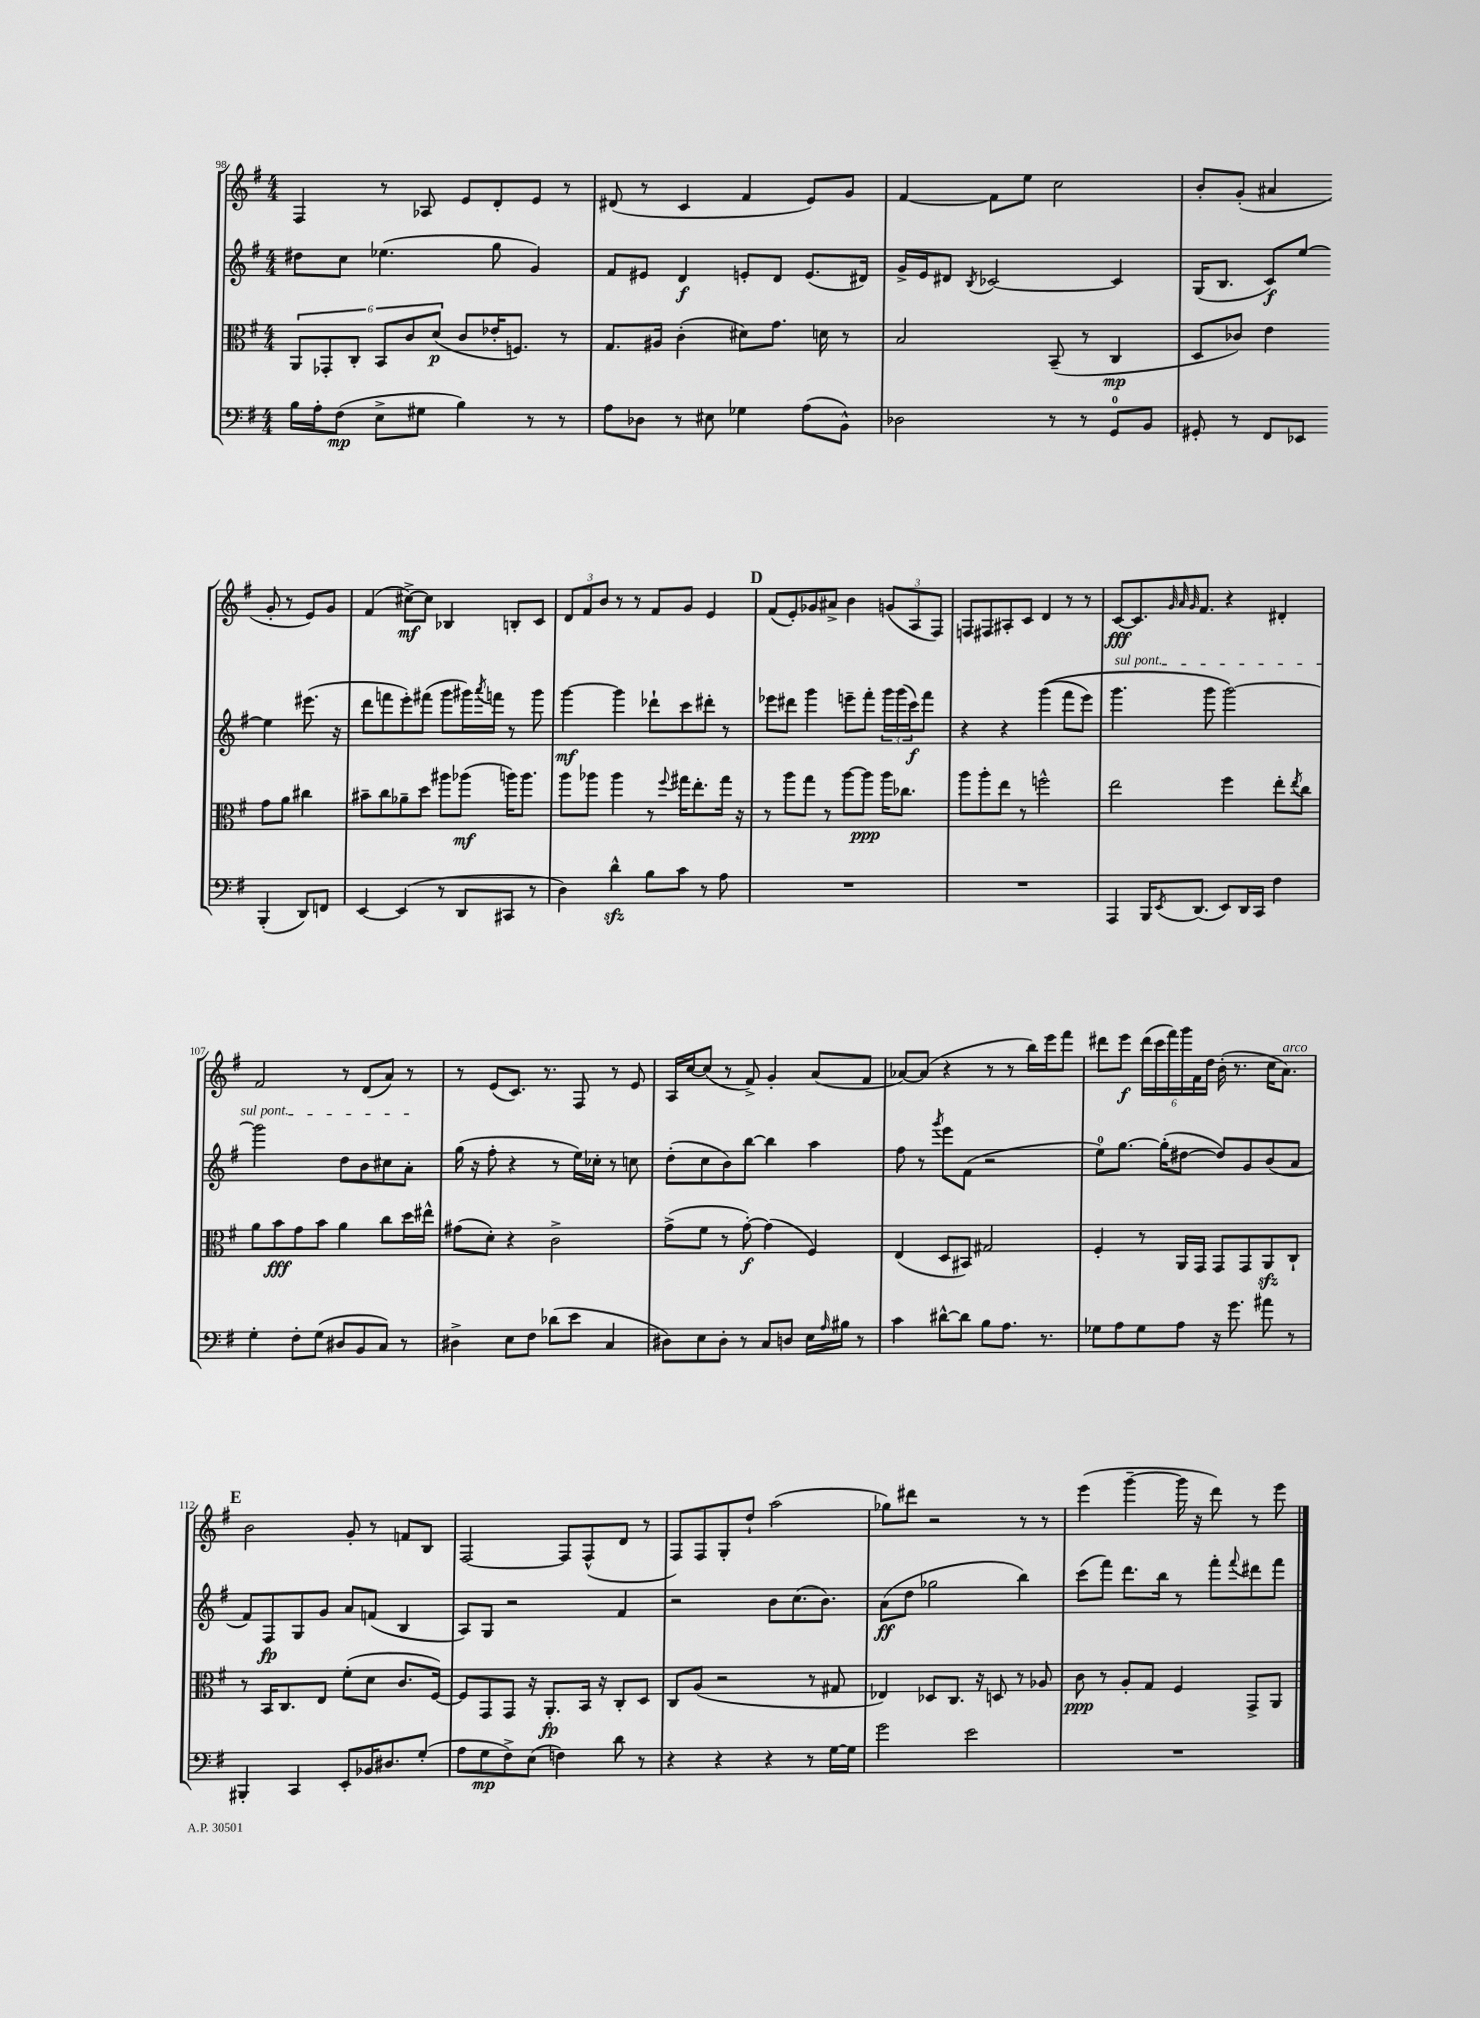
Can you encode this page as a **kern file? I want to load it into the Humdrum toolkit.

**kern	**kern	**kern	**kern
*staff4	*staff3	*staff2	*staff1
*clefF4	*clefC3	*clefG2	*clefG2
*k[f#]	*k[f#]	*k[f#]	*k[f#]
*M4/4	*M4/4	*M4/4	*M4/4
16B	12AA	8dd#	4F#
16A'	.	.	.
.	12GG-'	.	.
(8F#	.	8cc	.
.	12C'	.	.
8E^	12BB	(4.ee-	8r
.	12c	.	.
8G#	.	.	8A-
.	(12d	.	.
4B)	8c	.	8e
.	16e-'	8gg	8d'
.	8.F)	.	.
8r	.	4g)	8e
8r	8r	.	8r
=	=	=	=
8A	8.G	8f#	(8d#
8D-	.	8e#	8r
.	16A#	.	.
8r	(4c'	4d	4c
8E#	.	.	.
4G-	8d#)	8e'	4f#
.	8.g	8d	.
(8A	.	(8.e	8e)
.	16d	.	.
8BB^^)	8r	.	8g
.	.	16d#)	.
=	=	=	=
2D-	2B	16g^	[4f#
.	.	16e	.
.	.	8d#	.
.	.	8qB	.
.	.	[2c-	8f#]
.	.	.	8ee
8r	(8BB~	.	2cc
8r	8r	.	.
8GG	4C	4c-]	.
8BB	.	.	.
=	=	=	=
8GG#'	8D	(16G	8b'
.	.	8.B	.
8r	8c-)	.	(8g'
8FF#	4e	8c)	4a#
8EE-	.	[8ee	.
(4BBB'	8g	4ee]	8g'
.	8a	.	8r
8DD)	4cc#	(8.eee#	8e)
8FF	.	.	8g
.	.	16r	.
=	=	=	=
[4EE	8b#~	8ddd	(4f#
.	8cc	8fff	.
(4EE]	8a-~	8eee')	[8cc#^)
.	8dd	(8fff#	8cc#]
8r	8aa#	8ggg	4B-
8DD	(8aa-	16ggg#)	.
.	.	8qaaa	.
.	.	16fff	.
8CC#	16aa)	8r	8B'
.	8.aa	.	.
8r	.	8ggg#	8c
=	=	=	=
4D)	8aa	[4ggg	12d
.	.	.	12f#
.	8aa-	.	.
.	.	.	12b
4d^^	4aa-	4ggg]	8r
.	.	.	8r
8B	8r	8ddd-`	8f#
.	8qqff#	.	.
8c	16gg#	8ccc	8g
.	8.ee'	.	.
8r	.	8ddd#'	4e
8A	16gg#	8r	.
.	16r	.	.
=	=	=	=
1r	8r	8eee-	(8f#
.	8aa	8ddd#	8e')
.	8gg	4ggg	8g-
.	8r	.	8a#^
.	[8aa	8eee~	4b
.	8aa]	8fff#'	.
.	16aa	24ggg	(12g
.	.	(24ggg	.
.	8.cc-	.	.
.	.	24ccc)	12A
.	.	8fff#	.
.	.	.	12F#)
=	=	=	=
1r	8aa	4r	8F
.	8aa'	.	8F#
.	8ee	4r	8A#'
.	8r	.	8c
.	2ff^^	&((4ggg	4d
.	.	8fff#	8r
.	.	8eee)	8r
=	=	=	=
4AAA	2ee	4.ggg	[8c
.	.	.	8.c]
16BBB	.	.	.
.	.	.	32qqg
.	.	.	32qqa
8qEE	.	.	32qqg
(8.DD	.	.	8.f#
.	.	8ggg	.
8EE)	4ff#	[2ggg&)	4r
16DD	.	.	.
16CC	.	.	.
4F#	8ee'	.	4d#'
.	8qee	.	.
.	8cc	.	.
=	=	=	=
4G'	8a	2ggg]	2f#
.	8b	.	.
8F#'	8g	.	.
(8G	8b	.	.
8D#	4a	8dd	8r
8BB	.	8b	(8d
8C)	8cc	8cc#	8a)
8r	16dd	8a'	8r
.	16ee#^^	.	.
=	=	=	=
4D#^	(8g#	(16gg	8r
.	.	16r	.
.	8d')	8ff#'	(8e
8E	4r	4r	8.c)
8F#	.	.	.
.	.	.	8.r
(8d-	2c^	8r	.
8e	.	16ee)	8F#
.	.	16cc-'	.
4C	.	8r	8r
.	.	8cc	8e
=	=	=	=
8D#)	(8g^	(8dd'	16A
.	.	.	[16cc
8E	8f#	8cc	(8cc]
8D#'	8r	8b)	8r
8r	[8g')	[8bb	8f#^)
8C	(4g]	4bb]	4g'
8D	.	.	.
16E	4F#)	4aa	(8a
16qqA	.	.	.
16B#	.	.	.
8r	.	.	8f#
=	=	=	=
4c	(4E	8ff#	[8a-)
.	.	8r	(8a-]
.	.	8qggg	.
[8d#^^	8D	8eee	4r
8d#]	8BB#)	(8f#	.
8B	2G#	2r	8r
8.A	.	.	8r
.	.	.	16bb)
8.r	.	.	16eee
.	.	.	8fff#
=	=	=	=
8G-	4F#'	8ee)	8ddd#
8A	.	[8.gg	8eee
8G-	8r	.	(24ddd#
.	.	.	24ccc
.	.	(16gg']	.
.	.	.	24fff#)
8A	16AA	[8dd#	24ggg
.	.	.	24f#
.	16GG	.	.
.	.	.	24dd
16r	8GG	8dd#])	(16b'
8.g	.	.	8.r
.	8GG	8g	.
8a#	8AA	(8b	16cc
.	.	.	8.a)
8r	8C`	8a	.
=	=	=	=
4BBB#'	8r	8f#)	2b
.	16BB	8F#	.
.	8.C	.	.
4CC	.	8G	.
.	8E	8g	.
8EE'	(8f#'	8a	8g'
16BB-	8d	(8f	8r
8.D#	.	.	.
.	8.c	4B	8f
(8G'	.	.	8B
.	[16F#)	.	.
=	=	=	=
8A	8F#]	8A)	[2F#
8G	8GG	8G	.
8F#^)	8GG	2r	.
(8E	16r	.	.
.	8.AA'	.	.
4F)	.	.	8F#]
.	16BB	.	(8F#^^
.	16r	.	.
8d	8C'	4f#	8d
8r	8D	.	8r
=	=	=	=
4r	8C	2r	8F#)
.	(8A	.	8F#
4r	2r	.	8G'
.	.	.	8dd`
4r	.	8b	(2aa
.	.	(8.cc	.
8r	8r	.	.
.	.	8.b)	.
[16G	8G#	.	.
16G]	.	.	.
=	=	=	=
2g	4E-)	(8a	8gg-)
.	.	8dd	8ddd#
.	8D-	2gg-	2r
.	8.C	.	.
2e	.	.	.
.	16r	.	.
.	8D	.	.
.	8r	4bb)	8r
.	8A-	.	8r
=	=	=	=
1r	8c	(8ccc	(4eee
.	8r	8fff#)	.
.	8A'	8.ddd	[4ggg~
.	8G	.	.
.	.	16bb	.
.	4F#	8r	16ggg]
.	.	.	16r
.	.	8fff#'	8ddd)
.	.	8qqfff#	.
.	8GG^	8ddd#	8r
.	8AA	8fff#	8eee
==	==	==	==
*-	*-	*-	*-
